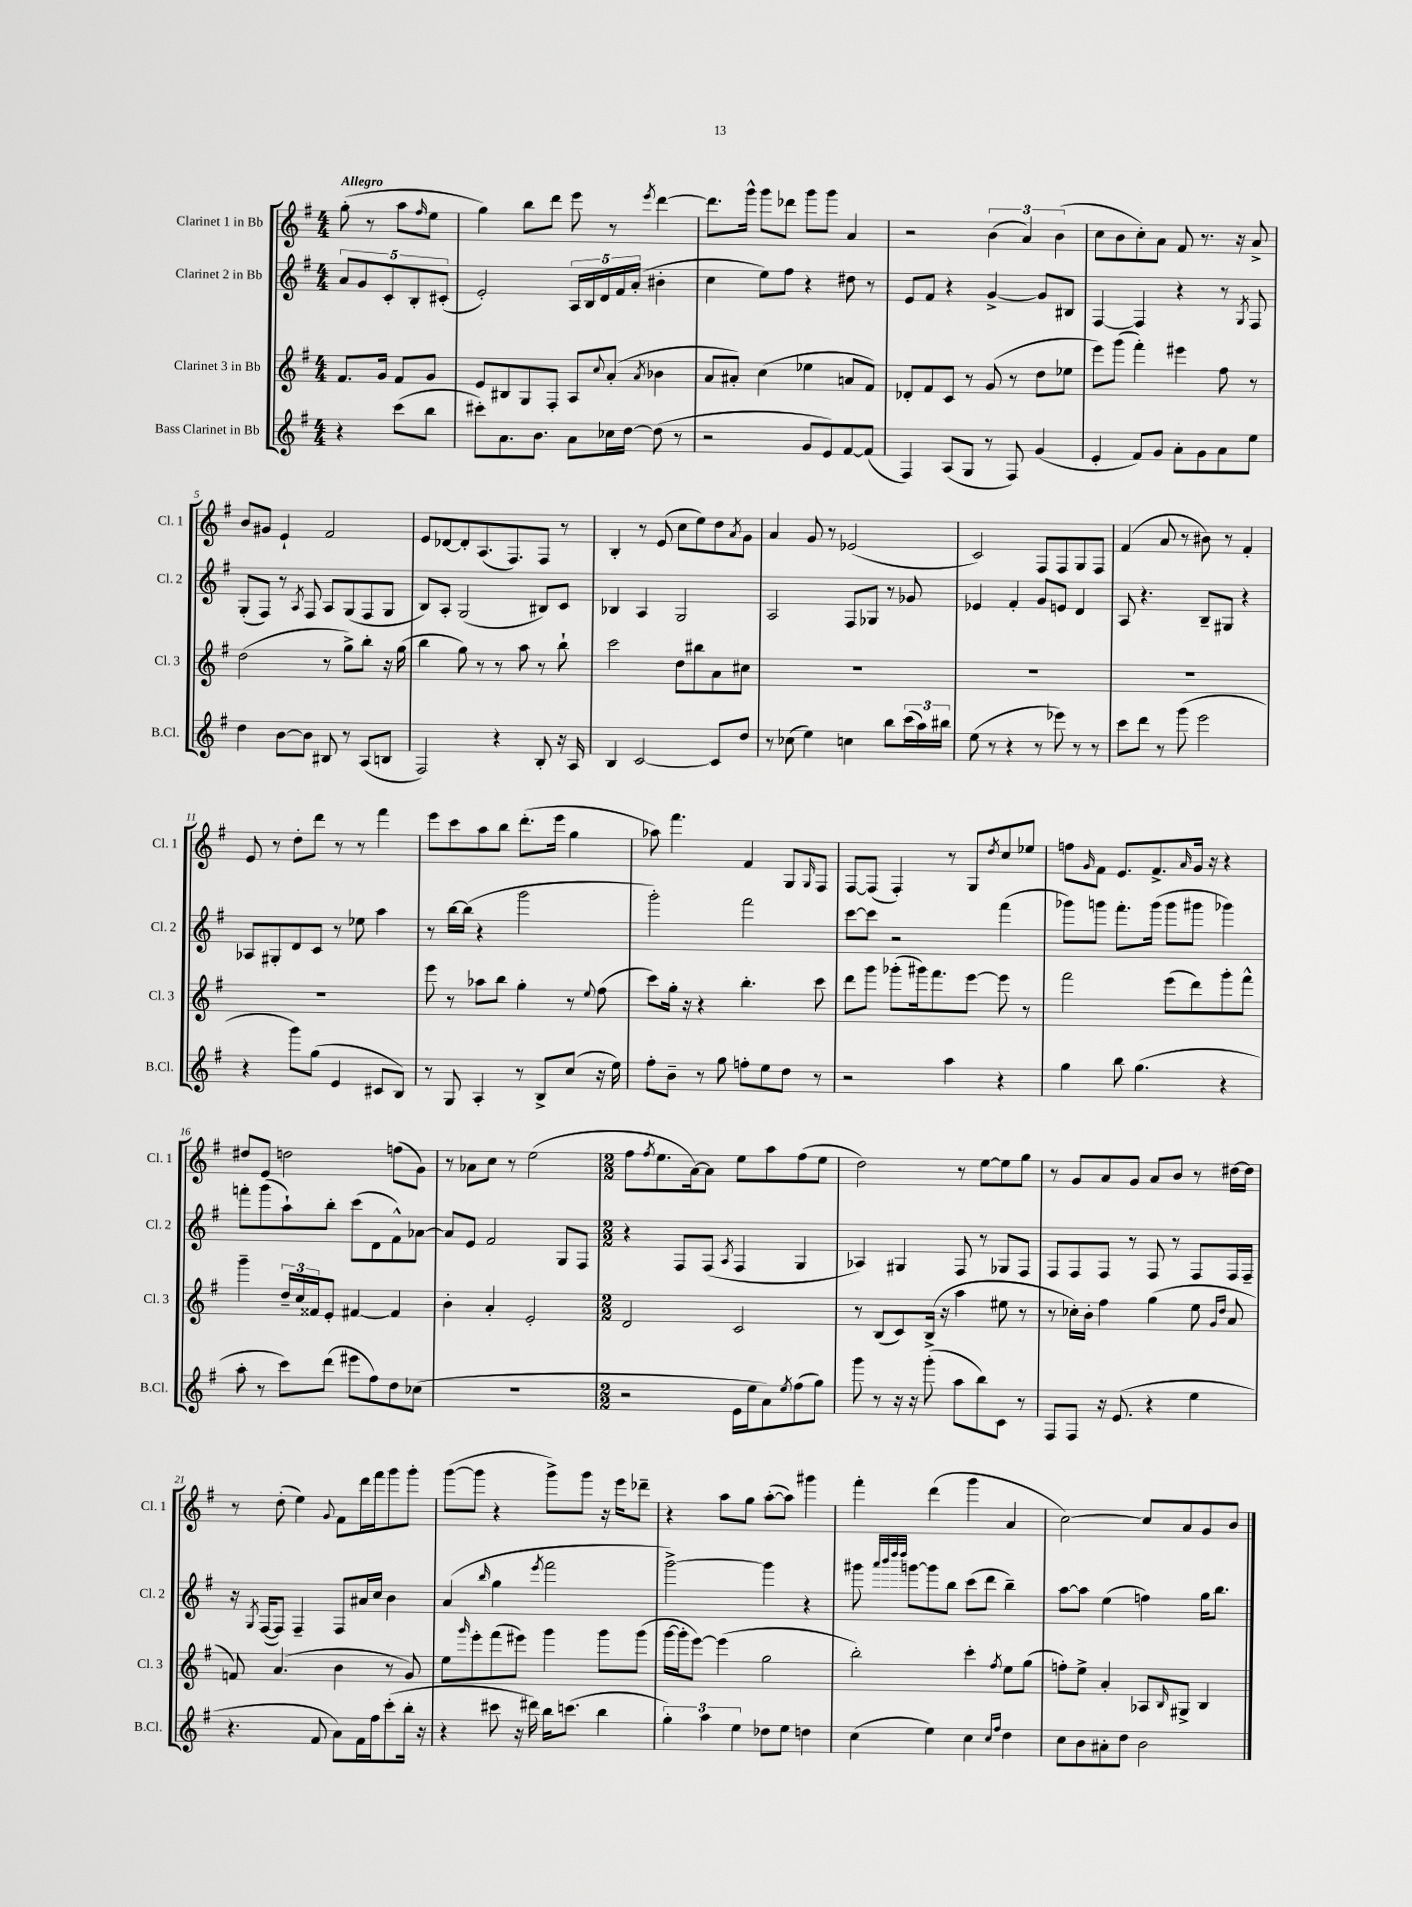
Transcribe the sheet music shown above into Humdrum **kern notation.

**kern	**kern	**kern	**kern
*staff4	*staff3	*staff2	*staff1
*clefG2	*clefG2	*clefG2	*clefG2
*k[f#]	*k[f#]	*k[f#]	*k[f#]
*M4/4	*M4/4	*M4/4	*M4/4
4r	8.f#	10a	(8gg'
.	.	10g	.
.	.	.	8r
.	16g	.	.
.	.	10c'	.
(8ccc	8f#	.	8aa
.	.	10B'	.
.	.	.	16qqff#
8bb	8g	.	8ee
.	.	(10c#'	.
=	=	=	=
8ccc#')	8e	2e')	4gg)
8.a	8B#	.	.
.	8G	.	8bb
8.b	.	.	.
.	8F#'	.	8ddd
8a	8A	20A	8eee
.	.	20B	.
.	.	20d	.
.	8qqcc	.	.
16cc-	(8a'	.	8r
.	.	20f#	.
[16dd	.	.	.
.	.	(20a'	.
.	8qa	.	8qeee
(8dd]	4b-	4b#'	[4ddd
8r	.	.	.
=	=	=	=
2r	8a	4cc	8.ddd]
.	8a#')	.	.
.	.	.	16ggg^^
.	(4cc	8ee)	8ggg
.	.	8ff#	8ddd-
8g	4ee-	4r	8ggg
8e)	.	.	8ggg
[8f#	8a	8dd#	4a
(8f#]	8f#)	8r	.
=	=	=	=
4F#)	8d-'	8e	2r
.	8f#	8f#	.
(8A	8c	4r	.
8G	8r	.	.
8r	(8g	[4g^	(6b
8F#)	8r	.	.
.	.	.	6a)
(4g	8dd	8g]	.
.	.	.	(6b
.	8ee-	8B#	.
=	=	=	=
4e'	8eee)	[4F#	8cc
.	(8ggg	.	8b
8f#)	4fff#')	4F#]	8cc')
8g	.	.	8a
8a'	4eee#	4r	8f#
8g	.	.	8.r
8a	8ff#	8r	.
.	.	.	16r
.	.	8qG	.
8ee	8r	8F#	8a^
=	=	=	=
4dd	(2dd	(8G'	8b
.	.	8F#)	8g#
[8b	.	8r	4e`
.	.	8qA	.
8b]	.	8F#	.
8B#	8r	8A	2f#
8r	8gg^)	(8G	.
(8A	8bb'	8F#	.
8B	16r	8G	.
.	(16gg	.	.
=	=	=	=
2F#)	4bb	8B)	8e
.	.	8A'	[8d-
.	8gg)	(2G	8d-']
.	8r	.	(8.A
4r	8r	.	.
.	.	.	8.F#)
.	8aa	.	.
8B'	8r	8B#)	8F#
16r	8bb`	8c	8r
16A	.	.	.
=	=	=	=
4B	2ccc	4B-	4B'
[2c	.	4A	8r
.	.	.	(8e
.	8dd	2G	8cc
.	8bb#	.	8ee)
8c]	8a	.	8dd
.	.	.	8qa
8dd	8cc#	.	8g
=	=	=	=
8r	1r	2A	4a
(8cc-	.	.	.
4ee)	.	.	8g
.	.	.	8r
4cc	.	8F#	(2e-
.	.	8G-	.
8bb	.	8r	.
(24ccc	.	8g-	.
24aa)	.	.	.
24bb#	.	.	.
=	=	=	=
(8ee	1r	4e-	2c)
8r	.	.	.
4r	.	4f#'	.
8r	.	8g	8F#
8eee-)	.	8e	8F#
8r	.	4d	8G
8r	.	.	8F#
=	=	=	=
8ccc	1r	8A	(4f#
8ddd	.	4.r	.
8r	.	.	8a
(8ggg	.	.	8r
2eee	.	8B~	8b#)
.	.	8G#	8r
.	.	4r	4f#'
=	=	=	=
4r	1r	8A-	8e
.	.	8G#'	8r
8ggg)	.	8d	8dd'
(8gg	.	8c	8ddd
4e	.	8r	8r
.	.	8ee-	8r
8c#	.	4aa	4fff#
8B)	.	.	.
=	=	=	=
8r	8eee	8r	8eee
8G	8r	[16bb	8ccc
.	.	(16bb]	.
4A'	8aa-	4r	8aa
.	8bb	.	8bb
8r	4gg'	2ggg	(8.ddd'
8B^	.	.	.
.	.	.	16eee
(8cc	8r	.	4gg
.	8qqee	.	.
16r	(8ff#	.	.
16ee)	.	.	.
=	=	=	=
8ff#'	8ccc)	2ggg')	8aa-)
8b~	16gg'	.	4.fff#
.	16r	.	.
8r	4r	.	.
8gg	.	.	.
8ff'	4.bb'	2fff#	4f#
8ee	.	.	.
8dd	.	.	8G
.	.	.	16qqG
8r	8ccc	.	8F#
=	=	=	=
2r	8ddd	[8ccc	[8F#
.	8ggg	8ccc]	(8F#]
.	(8ggg-'	2r	4F#')
.	16ggg#)	.	.
.	8.fff#	.	.
4aa	.	.	8r
.	[8eee	.	8G
.	.	.	8qdd
4r	8eee]	(4fff#	8cc
.	8r	.	8ee-
=	=	=	=
4gg	2fff#	8ggg-)	8ff
.	.	.	16qqg
.	.	8ggg	8f#
8bb	.	8.fff#'	8.e
(4.gg	.	.	.
.	.	(16ggg	8.f#^
.	(8eee	8ggg	.
.	.	.	16qqa
.	8ddd)	8ggg#	16g
.	.	.	16r
4r	8ggg'	4ggg-)	4r
.	8fff#^^	.	.
=	=	=	=
8aa'	4ggg~	8fff'	8dd#
8r	.	(8ggg	8e
8ccc)	24dd~	8aa`)	2dd
.	24cc	.	.
.	24f##	.	.
(8ddd	8e'	8bb'	.
8eee#	[4f#	(8ccc	.
8ff#)	.	8d	.
8dd	4f#]	8f#^^)	(8ff
(8cc-	.	[8a-	8g)
=	=	=	=
1r	4b'	8a-]	8r
.	.	8e	8a-
.	4a'	2f#	8cc
.	.	.	8r
.	2e'	.	(2ee
.	.	8G	.
.	.	8F#	.
=	=	=	=
*M2/2	*M2/2	*M2/2	*M2/2
2r	2d	4r	8ff#
.	.	.	8qff#
.	.	.	8.ee
.	.	8F#	.
.	.	.	[16a)
.	.	(8F#	8a]
.	.	8qA	.
16e	2c	4F#	8ee
16ee	.	.	.
8a)	.	.	8aa
8qee	.	.	.
(8ff#	.	4G	(8ff#
8gg)	.	.	8ee
=	=	=	=
8ggg	8r	4A-)	2dd)
8r	(8B	.	.
16r	8c)	4G#	.
16r	.	.	.
(8ggg'	(16B^	.	.
.	16r	.	.
8aa	4aa	8F#	8r
8bb)	.	8r	[8ee
8c	8ee#	8G-	8ee]
8r	8r	8F#	8gg
=	=	=	=
8F#	8r	8F#	8r
8F#	16cc-')	8F#	8g
.	16b'	.	.
16r	4ff#	8F#	8a
(8.e	.	.	.
.	.	8r	8g
4r	(4gg	8F#	8a
.	.	8r	8b
4ee	8ee	8F#	8r
.	16qqg	.	.
.	16qqdd	.	.
.	8a	16F#	[16dd#
.	.	16F#~	16dd#]
=	=	=	=
4.r	8f)	16r	8r
.	.	8qG	.
.	.	([16F#	.
.	(4.a	8F#])	(8dd'
.	.	4F#~	4ee)
8f#	.	.	.
.	.	.	8qqg
8a)	4b	8F#	8f#
16f#	.	16a#	16ddd
16ff#	.	16cc	16fff#
(8ccc'	8r	4b	8ggg
16bb'	8g)	.	8ggg'
16r	.	.	.
=	=	=	=
4r	8ee	(4a	([8ggg
.	16qqggg	.	.
.	8eee'	.	8ggg]
.	.	16qqbb	.
8ccc#	(8fff#	4gg	4r
16r	8eee#)	.	.
16ddd#)	.	.	.
.	.	8qeee	.
16bb	4ggg	2fff#	8ggg^)
(8.ccc	.	.	.
.	.	.	8ggg
4bb	8ggg	.	16r
.	.	.	16eee
.	(8ggg	.	8ddd-~
=	=	=	=
6gg')	[16ggg	[2ggg^)	4r
.	16ggg']	.	.
.	[8eee)	.	.
6aa	.	.	.
.	(4eee]	.	8aa
6ee	.	.	.
.	.	.	8gg
8dd-	2gg	4ggg]	([8aa'
8ee	.	.	8aa])
4dd	.	4r	4ggg#
=	=	=	=
(4cc	2bb')	8ggg#	4fff#'
.	.	32qqaaa	.
.	.	32qqbbb	.
.	.	32qqdddd	.
.	.	32qqdddd	.
.	.	[8ggg	.
4ee)	.	8ggg]	(4ddd
.	.	8bb	.
4cc	4ccc'	(8ccc	4ggg
.	.	8ddd	.
16qqcc	.	.	.
16qqff#	8qff#	.	.
4dd	8ee	4bb~)	4a
.	(8gg	.	.
=	=	=	=
8cc	8ff')	[8aa	[2cc)
8b	8ee^	8aa]	.
8a#'	4a'	(4ee	.
8dd	.	.	.
2b	8A-	4ff)	8cc]
.	16qqB	.	.
.	8G#^	.	8a
.	4B	16gg	8g
.	.	8.bb	.
.	.	.	8b
==	==	==	==
*-	*-	*-	*-
